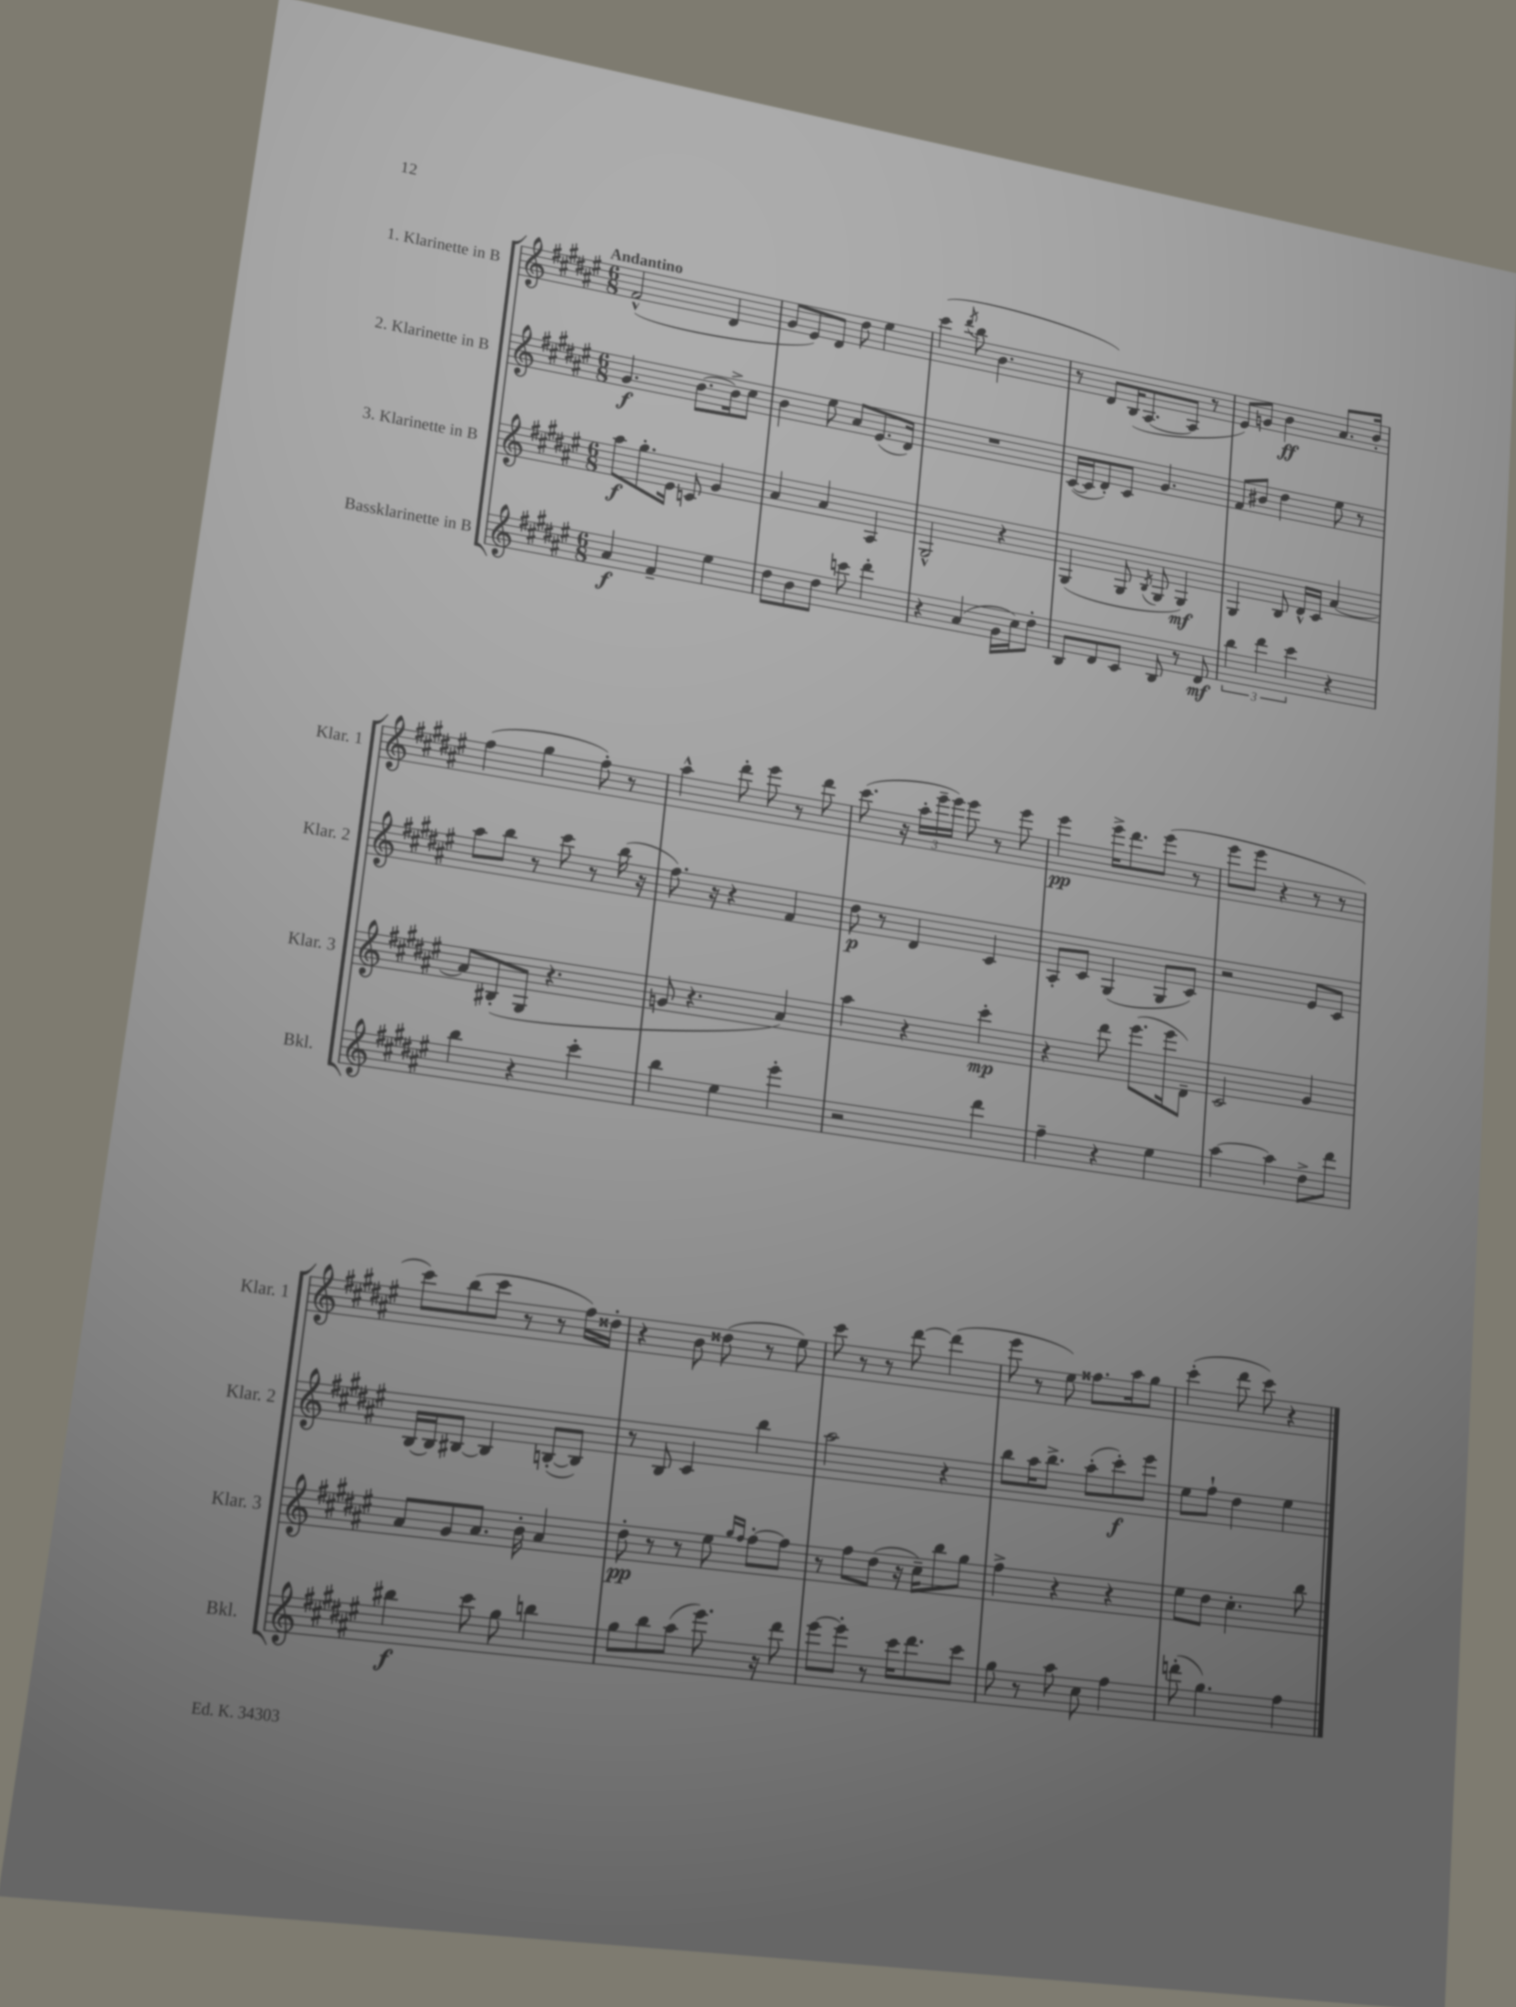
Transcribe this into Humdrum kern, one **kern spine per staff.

**kern	**dynam	**kern	**dynam	**kern	**dynam	**kern	**dynam
*part4	*part4	*part3	*part3	*part2	*part2	*part1	*part1
*staff4	*staff4	*staff3	*staff3	*staff2	*staff2	*staff1	*staff1
*I"Bassklarinette in B	*	*I"3. Klarinette in B	*	*I"2. Klarinette in B	*	*I"1. Klarinette in B	*
*I'Bkl.	*	*I'Klar. 3	*	*I'Klar. 2	*	*I'Klar. 1	*
*clefG2	*	*clefG2	*	*clefG2	*	*clefG2	*
*k[f#c#g#d#a#e#]	*	*k[f#c#g#d#a#e#]	*	*k[f#c#g#d#a#e#]	*	*k[f#c#g#d#a#e#]	*
*M6/8	*	*M6/8	*	*M6/8	*	*M6/8	*
=1	=1	=1	=1	=1	=1	=1	=1
!	!	!	!	!	!	!LO:TX:a:B:t=Andantino	!
4a#/	f	8aa#\L	f	4.g#/	f	(2f#^^/	.
.	.	8.gg#'\	.	.	.	.	.
4f#~/	.	.	.	.	.	.	.
.	.	16e#\Jk	.	.	.	.	.
.	.	8cn/	.	[8.b\L	.	.	.
4ee#\	.	4g#/	.	.	.	4d#/	.
.	.	.	.	16b^\k]	.	.	.
.	.	.	.	8cc#\J	.	.	.
=2	=2	=2	=2	=2	=2	=2	=2
8dd#\L	.	4a#/	.	4b\	.	8g#/L	.
8b\	.	.	.	.	.	8e#/)	.
8dd#\J	.	4a#/	.	8ee#\	.	8d#/J	.
8cccn\	.	.	.	8a#/L	.	8dd#\	.
4ddd#'\	.	4A#/	.	(8.e#/	.	4ee#\	.
.	.	.	.	16d#/Jk)	.	.	.
=3	=3	=3	=3	=3	=3	=3	=3
4r	.	2G#^^/	.	2.r	.	(4ccc#\	.
.	.	.	.	.	.	8qddd#/	.
(4a#/	.	.	.	.	.	8bb\	.
.	.	.	.	.	.	4.b\	.
16g#\LL	.	4r	.	.	.	.	.
16cc#\J)	.	.	.	.	.	.	.
8dd#'\J	.	.	.	.	.	.	.
=4	=4	=4	=4	=4	=4	=4	=4
8B/L	.	(4G#/	.	([16c#/LL	.	8r	.
.	.	.	.	16c#/J]	.	.	.
8d#/	.	.	.	8d#'/)	.	8d#/L)	.
8c#/J	.	8G#/	.	8c#/J	.	(16B/K	.
.	.	.	.	.	.	[8.A#/	.
.	.	8qB/	.	.	.	.	.
8B/	.	8G#/	.	4.g#/	.	.	.
8r	.	4G#/)	mf	.	.	8A#/J]	.
8d#/	mf	.	.	.	.	8r	.
=5	=5	=5	=5	=5	=5	=5	=5
6bb\	.	4G#/	.	8f#/L	.	8e#/L)	.
.	.	.	.	8b#X/J	.	8gn/J	.
6ddd#\	.	.	.	.	.	.	.
.	.	8B/	.	4dd#\	.	4b\	ff
6ccc#\	.	.	.	.	.	.	.
.	.	16d#^^/LL	.	.	.	.	.
.	.	16c#/JJ	.	.	.	.	.
4r	.	[4a#/	.	8ee#\	.	8.a#/L	.
.	.	.	.	8r	.	.	.
.	.	.	.	.	.	16b'/Jk	.
!!LO:LB:g=z
=6	=6	=6	=6	=6	=6	=6	=6
4bb\	.	8a#/L]	.	8aa#\L	.	(4ff#\	.
.	.	(8B#X'/	.	8bb\J	.	.	.
4r	.	8G#/J	.	8r	.	4gg#\	.
.	.	4.r	.	8ccc#\	.	.	.
4ccc#'\	.	.	.	8r	.	8ff#'\)	.
.	.	.	.	(16bb\	.	8r	.
.	.	.	.	16r	.	.	.
=7	=7	=7	=7	=7	=7	=7	=7
4bb\	.	8gn/	.	8.ff#\)	.	4aa#^^\	.
.	.	4.r	.	.	.	.	.
.	.	.	.	16r	.	.	.
4ee#\	.	.	.	4r	.	8ddd#'\	.
.	.	.	.	.	.	8eee#\	.
4eee#'\	.	4a#/)	.	4f#/	.	8r	.
.	.	.	.	.	.	8ddd#\	.
=8	=8	=8	=8	=8	=8	=8	=8
2r	.	4aa#\	.	8dd#\	p	(8.ccc#\	.
.	.	.	.	8r	.	.	.
.	.	.	.	.	.	16r	.
.	.	4r	.	4d#/	.	24aa#'\LL	.
.	.	.	.	.	.	24eee#~\	.
.	.	.	.	.	.	24eee#\JJ)	.
.	.	.	.	.	.	8eee#\	.
4ddd#\	.	4ccc#'\	mp	4c#/	.	8r	.
.	.	.	.	.	.	8eee#\	.
=9	=9	=9	=9	=9	=9	=9	=9
4ff#~\	.	4r	.	8A#'/L	.	4eee#\	pp
.	.	.	.	8c#/J	.	.	.
4r	.	8ddd#\	.	(4G#/	.	16eee#^\KL	.
.	.	.	.	.	.	8.ddd#\	.
.	.	(8.eee#\L	.	.	.	.	.
4ee#\	.	.	.	8G#/L	.	(8eee#\J	.
.	.	16eee#\k	.	.	.	.	.
.	.	8d#~\J)	.	8c#/J)	.	8r	.
=10	=10	=10	=10	=10	=10	=10	=10
[4aa#\	.	2c#/	.	2r	.	8eee#\L	.
.	.	.	.	.	.	8eee#\J	.
4aa#\]	.	.	.	.	.	4r	.
8dd#^\L	.	4g#/	.	8e#/L	.	8r	.
8ddd#\J	.	.	.	8c#/J	.	8r	.
!!LO:LB:g=z
=11	=11	=11	=11	=11	=11	=11	=11
4bb#X\	f	8a#/L	.	[16B/LL	.	8ccc#\L)	.
.	.	.	.	16B/J]	.	.	.
.	.	8g#/	.	[8B#X/J	.	(8bb\	.
8ccc#\	.	8.a#/J	.	4B#/]	.	8ccc#\J	.
8gg#\	.	.	.	.	.	8r	.
.	.	16b'\	.	.	.	.	.
4bbn\	.	4a#/	.	([8Bn'/L	.	8r	.
.	.	.	.	8B/J])	.	16ff#\LL)	.
.	.	.	.	.	.	16dd##X'\JJ	.
=12	=12	=12	=12	=12	=12	=12	=12
8gg#\L	.	8dd#'\	pp	8r	.	4r	.
8bb\	.	8r	.	8B/	.	.	.
(8aa#\J	.	8r	.	4c#/	.	8b\	.
8.eee#\)	.	8ee#\	.	.	.	(8dd##X\	.
.	.	16qqgg#/LL	.	.	.	.	.
.	.	16qqff#/JJ	.	.	.	.	.
.	.	[8ff#'\L	.	4bb\	.	8r	.
16r	.	.	.	.	.	.	.
8ddd#\	.	8ff#\J]	.	.	.	8ee#\)	.
=13	=13	=13	=13	=13	=13	=13	=13
[8eee#\L	.	8r	.	2aa#\	.	8ccc#\	.
8eee#'\J]	.	8ff#\L	.	.	.	8r	.
8r	.	(8dd#\J	.	.	.	8r	.
16ccc#\KL	.	16r	.	.	.	[8ddd#\	.
8.ddd#\	.	16cc#~\KL)	.	.	.	.	.
.	.	8bb\	.	4r	.	(4ddd#\]	.
8ccc#\J	.	8gg#\J	.	.	.	.	.
=14	=14	=14	=14	=14	=14	=14	=14
8gg#\	.	4ff#^\	.	8bb\L	.	8eee#\	.
8r	.	.	.	16aa#\K	.	8r	.
.	.	.	.	8.bb^\J	.	.	.
8aa#\	.	4r	.	.	.	8ee#\)	.
8cc#\	.	.	.	(8aa#'\L	.	8.ff##X\L	.
4ff#\	.	4r	.	8ccc#'\)	f	.	.
.	.	.	.	.	.	16aa#\k	.
.	.	.	.	8eee#\J	.	8gg#\J	.
=15	=15	=15	=15	=15	=15	=15	=15
(8dddn'\	.	8ee#\L	.	8ee#\L	.	(4ccc#'\	.
4.gg#\)	.	8dd#\J	.	8ff#`\J	.	.	.
.	.	4.cc#'\	.	4dd#\	.	8ddd#\	.
.	.	.	.	.	.	8ccc#\)	.
4ff#\	.	.	.	4ee#\	.	4r	.
.	.	8bb\	.	.	.	.	.
==	==	==	==	==	==	==	==
*-	*-	*-	*-	*-	*-	*-	*-
